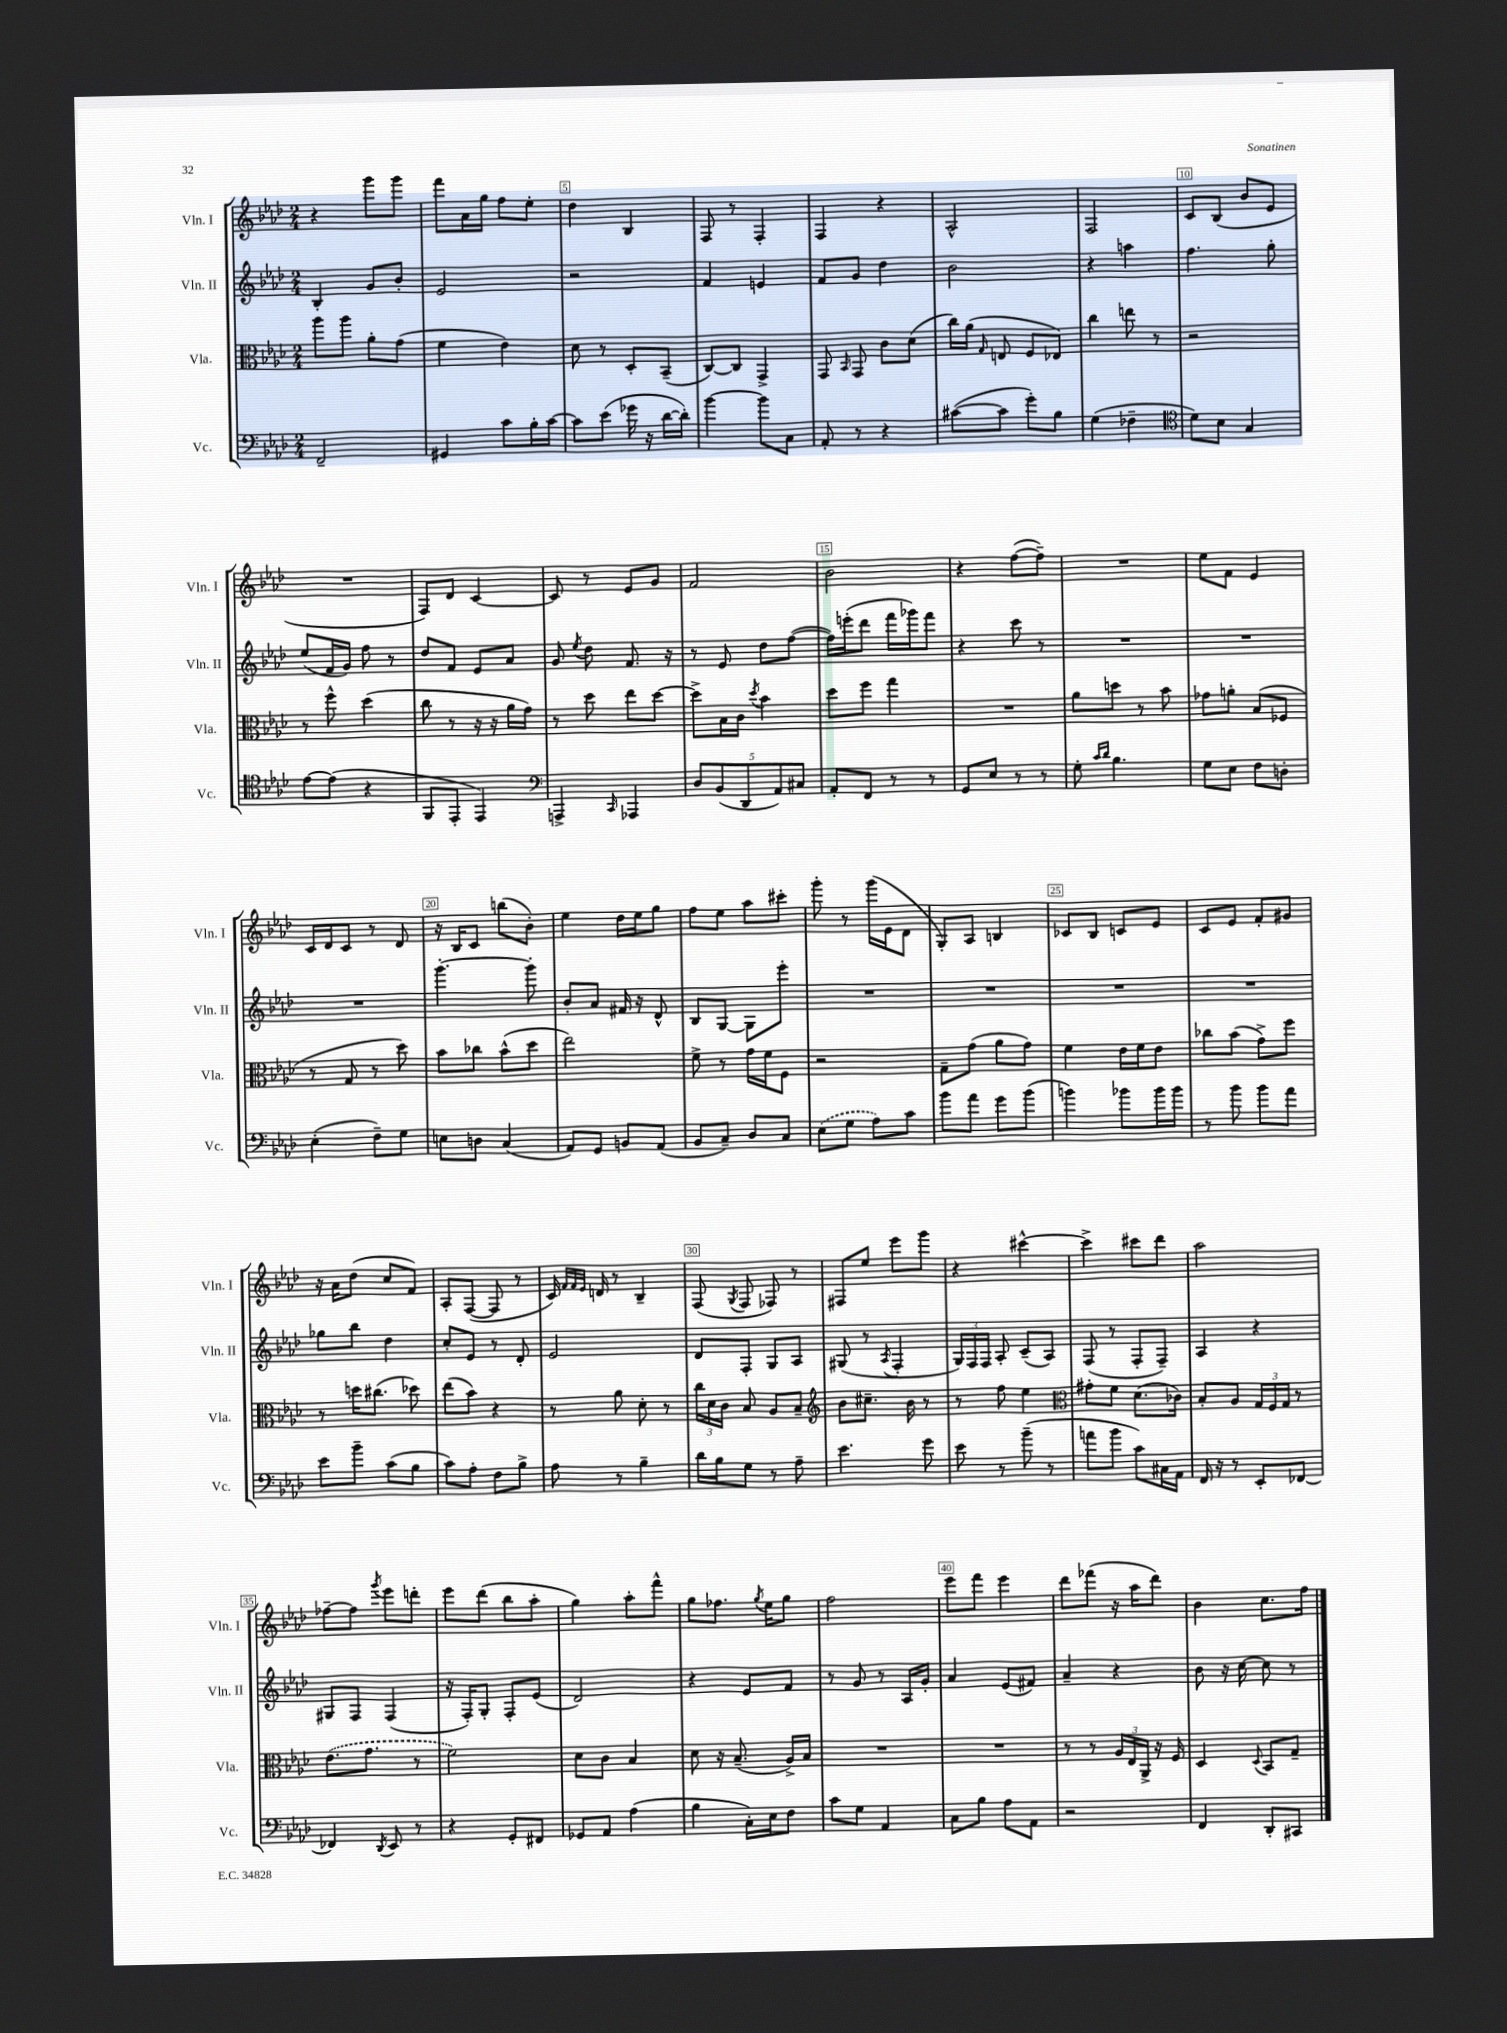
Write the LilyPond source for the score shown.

<<
\new StaffGroup <<
\new Staff = "s0" \with { instrumentName = "Vln. I" shortInstrumentName = "Vln. I" } {
    \clef treble \key aes \major \numericTimeSignature \time 2/4
    \autoBeamOff r4 g'''8[ g'''8] |
    f'''8[ aes'16 g''16] f''8[ ees''8]-. |
    des''4 bes4 |
    f8 r8 f4-. |
    f4 r4 |
    aes2-^ |
    f2 |
    c'8[ bes8]( bes'8[ ees'8] |
    R2 |
    f8[) des'8] c'4~ |
    c'8 r8 ees'8[ g'8] |
    f'2 |
    bes'2 |
    r4 f''8[~( f''8]--) |
    R2 |
    ees''8[ f'8] ees'4 |
    c'16[ des'16 c'8] r8 des'8 |
    r16 bes16[ c'8] b''8[( bes'8]-.) |
    ees''4 des''16[ ees''16 g''8] |
    f''8[ ees''8] aes''8[ cis'''8]-. |
    g'''8-. r8 g'''16[( ees'16 des'8] |
    g8[-.) aes8] b4 |
    ces'8[ bes8] c'8[ ees'8] |
    c'8[ ees'8] f'8[-. gis'8] |
    r16 aes'16[ des''8]( c''8[ f'8]) |
    aes8[-. f8]~( f8 r8 |
    c'16) \grace { f'32[ f'32 ees'32] } d'16 r8 bes4-- |
    f8( \acciaccatura { g8 } f8 fes8) r8 |
    fis8[ ees''8] ees'''8[ g'''8] |
    r4 cis'''4~-^ |
    cis'''4-> cis'''8[ des'''8] |
    aes''2 |
    fes''8[~-- fes''8] \acciaccatura { g'''8 } ees'''8[ d'''8]-. |
    ees'''8[ des'''8]( bes''8[ aes''8]-. |
    g''4) aes''8[-. f'''8]-^ |
    g''8[ fes''8.] \acciaccatura { g''8 } ees''16[ g''8] |
    f''2 |
    ees'''8[ f'''8] ees'''4 |
    des'''8[ fes'''8]( r16 aes''16[ des'''8]) |
    bes'4 c''8.[ f''16] \bar "|." |
}
\new Staff = "s1" \with { instrumentName = "Vln. II" shortInstrumentName = "Vln. II" } {
    \clef treble \key aes \major \numericTimeSignature \time 2/4
    \autoBeamOff bes4-. g'8[ bes'8]-. |
    ees'2 |
    r2 |
    f'4 e'4 |
    f'8[ g'8] des''4 |
    bes'2 |
    r4 a''4 |
    f''4. g''8-. |
    ees''8[( f'16 g'16]) f''8 r8 |
    des''8[ f'8] ees'8[ aes'8] |
    g'8 \acciaccatura { ees''8 } des''8 f'8. r16 |
    r8 ees'8 des''8[ f''8]~( |
    f''16[) e'''16-.( des'''8] f'''16[ ges'''16) f'''8] |
    r4 c'''8 r8 |
    R2 |
    R2 |
    R2 |
    g'''4.~-. g'''8-. |
    bes'8[-. aes'8] fis'16 r16 des'8-^ |
    bes8[ g8]~ g8[ ees'''8]-. |
    R2 |
    R2 |
    R2 |
    R2 |
    ges''8[ bes''8] des''4 |
    c''8[-. ees'8] r8 des'8-. |
    ees'2 |
    des'8[ f8]-. g8[ aes8] |
    gis8( r8 \acciaccatura { aes8 } f4-. |
    \tuplet 3/2 { g16[) f16 f16] } aes8-. c'8[--( aes8]) |
    f8( r8 f8[-. f8]--) |
    aes4 r4 |
    gis8[ f8] f4( |
    r16 f16[-.) g8]-. f8[-. ees'8]( |
    des'2) |
    r4 ees'8[ f'8] |
    r8 g'8 r8 aes16[ g'16]-. |
    aes'4 ees'8[( fis'8]) |
    aes'4-- r4 |
    bes'8 r16 c''16~ c''8 r8 \bar "|." |
}
\new Staff = "s2" \with { instrumentName = "Vla." shortInstrumentName = "Vla." } {
    \clef alto \key aes \major \numericTimeSignature \time 2/4
    \autoBeamOff aes''8[ aes''8] aes'8[-. g'8]( |
    f'4 ees'4) |
    des'8 r8 des8[-. bes,8]--( |
    c8[~) c8] g,4-> |
    g,8 \grace { bes,16 } g,8 c'8[ des'8]( |
    c''16[) aes'16]( \grace { g16 } e8 f8[ ees8]) |
    c''4 e''8 r8 |
    r2 |
    r8 f''8-^ des''4( |
    c''8 r8 r16 r16 aes'16[ g'16]) |
    r8 des''8 ees''8[ des''8]~ |
    des''8[-> bes16 c'16] \acciaccatura { des''8 } bes'4 |
    des''8[ f''8] g''4 |
    R2 |
    aes'8[ d''8] r8 bes'8 |
    ges'8[ a'8]-. bes8[( fes8] |
    r8 g8 r8 des''8) |
    bes'8[ ces''8] bes'8[-^( des''8] |
    ees''2) |
    f'8-> r8 g'16[ f'16 f8] |
    r2 |
    g8[-- g'8]( aes'8[ g'8]) |
    f'4 ees'16[ f'16 ees'8] |
    ces''8[ bes'8]( g'8[->) f''8] |
    r8 d''16[ cis''8.]( des''8) |
    ees''8[( bes'8]) r4 |
    r8 aes'8 des'8-. r8 |
    \tuplet 3/2 { c''16[ des'16 c'16] } bes8 aes8[ bes8]-- |
    \clef treble bes'8[ cis''8.]-- bes'16 r8 |
    r8 f''8 ees''4 |
    \clef alto gis'8[-. f'8] des'8.[( ces'16]) |
    bes8[-. aes8] \tuplet 3/2 { g16[ f16 g16] } r8 |
    \once \slurDashed ees'8.[( g'8.] r8 |
    f'2) |
    des'8[ c'8] bes4 |
    des'8 r16 bes8.--( aes16[->) bes16] |
    R2 |
    R2 |
    r8 r8 \tuplet 3/2 { aes16[ ees16 aes,16]-> } r16 f16 |
    des4 \appoggiatura { des8 } bes,8[ g8]-- \bar "|." |
}
\new Staff = "s3" \with { instrumentName = "Vc." shortInstrumentName = "Vc." } {
    \clef bass \key aes \major \numericTimeSignature \time 2/4
    \autoBeamOff f,2-- |
    gis,4 c'8[ bes16-. c'16]~ |
    c'8[ ees'8]( ges'16 r16 des'16[~ des'16]-.) |
    bes'4~ bes'8[ c8] |
    aes,8-. r8 r4 |
    cis'8[~( cis'8] g'8[-.) bes8] |
    g4( fes4-- |
    \clef tenor des'8[) bes8] g4 |
    ees'8[~ ees'8]( r4 |
    f,8[ ees,8]-. ees,4) |
    \clef bass a,,4-> \grace { c,16 } aes,,4 |
    \tuplet 5/4 { des8[ bes,8( des,8 aes,8) cis8] } |
    aes,8[-. f,8] r8 r8 |
    g,8[ ees8] r8 r8 |
    g8-. \grace { c'16[ des'16] } bes4. |
    g8[ ees8] f8[ d8]-. |
    ees4-.( f8[--) g8] |
    e8[ d8] c4( |
    aes,8[) g,8] b,8[ aes,8]( |
    bes,8[ c8]--) des8[ c8] |
    \once \slurDashed ees8[( g8] aes8[) c'8] |
    bes'8[ aes'8] g'8[ bes'8]( |
    b'4) bes'8[ bes'16 bes'16] |
    r8 bes'8 bes'8[ aes'8] |
    ees'8[ bes'8]-- c'8[( bes8] |
    c'8[) aes8]-. f8[ bes8]-> |
    aes8 r8 bes4-- |
    des'16[ bes16 g8] r8 aes8-- |
    ees'4. g'8 |
    ees'8 r8 bes'8--( r8 |
    a'8[ bes'8] c'8[) cis16 aes,16] |
    f,16 r16 r8 ees,8[-. fes,8]~ |
    fes,4 \acciaccatura { des,8 } ees,8 r8 |
    r4 g,8[-. fis,8] |
    ges,8[ aes,8] aes4( |
    bes4 c16[-.) ees16 f8] |
    c'8[ g8] aes,4 |
    c8[ bes8] aes8[ aes,8] |
    r2 |
    f,4 des,8[-. cis,8] \bar "|." |
}
>>
>>
\layout { \context { \Score currentBarNumber = #3 \override BarNumber.break-visibility = ##(#f #t #t) barNumberVisibility = #(every-nth-bar-number-visible 5) \override BarNumber.stencil = #(make-stencil-boxer 0.1 0.3 ly:text-interface::print) } }
